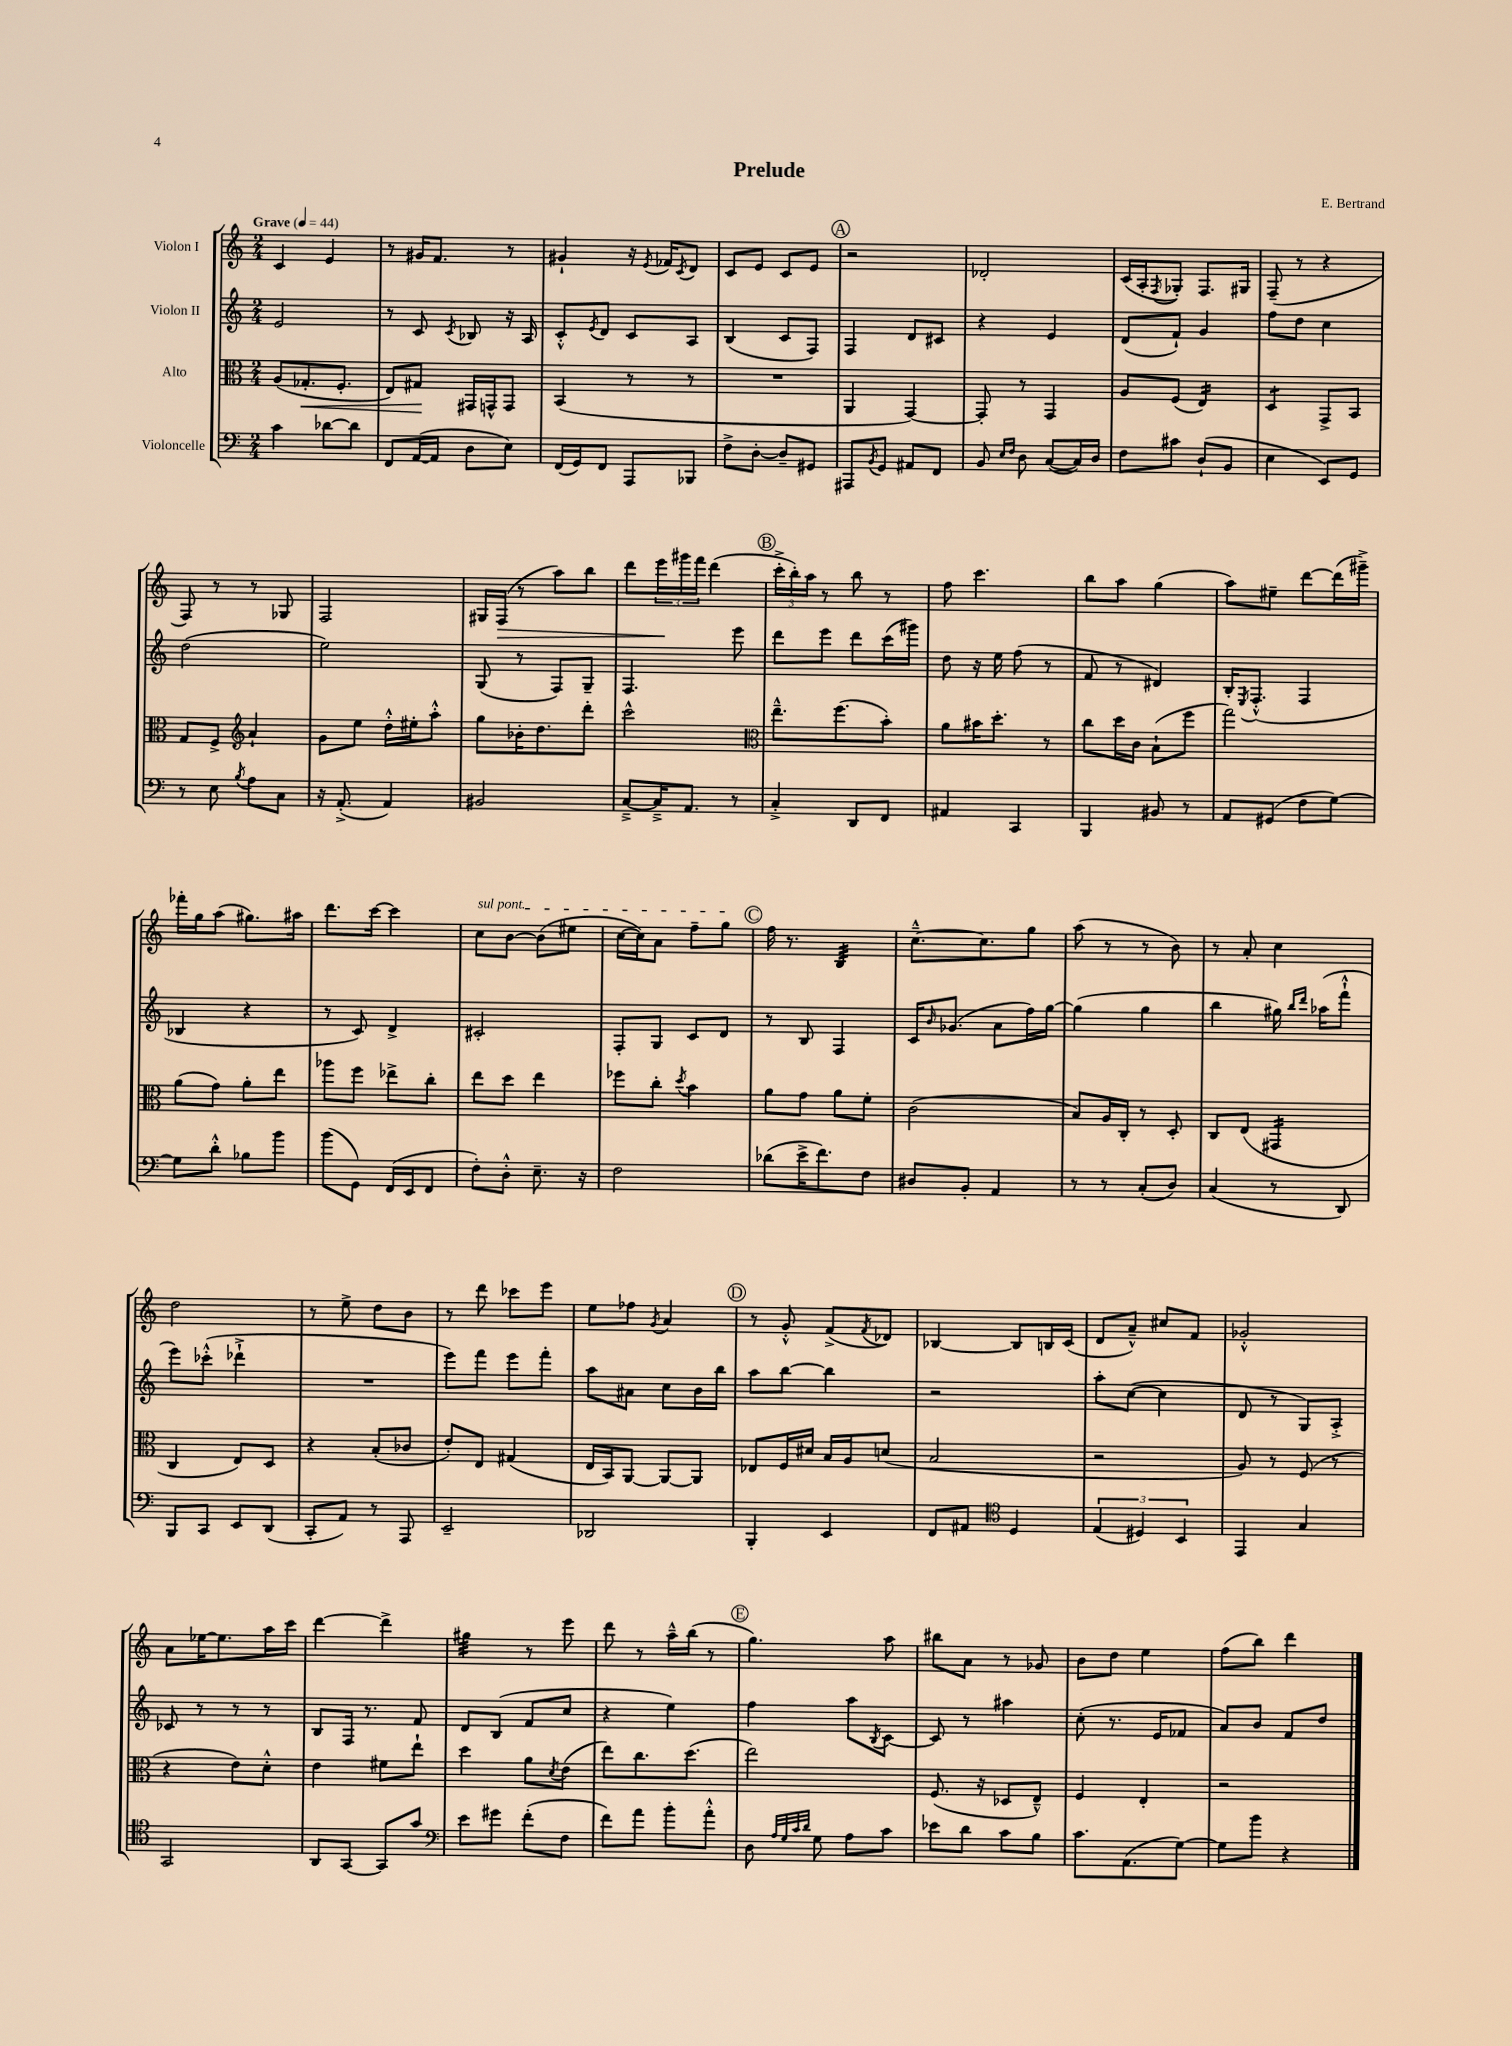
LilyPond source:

\header { title = "Prelude" composer = "E. Bertrand" }
<<
\new StaffGroup <<
\new Staff = "s0" \with { instrumentName = "Violon I" } {
    \clef treble \key c \major \numericTimeSignature \time 2/4 \tempo "Grave" 4 = 44
    c'4 e'4 |
    r8 gis'16 f'8. r8 |
    gis'4-! r16 \acciaccatura { e'8 } fes'16 \acciaccatura { c'8 } d'8 |
    c'8 e'8 c'8 e'8 |
    \mark \markup { \circle "A" } r2 |
    des'2-. |
    c'16( a16-. \acciaccatura { f8 } ges8-.) f8. gis16 |
    f8--( r8 r4 |
    f8) r8 r8 ges8 |
    f2 |
    gis16 f16\>( r8 a''8) b''8 |
    d'''8 \tuplet 3/2 { e'''16\! gis'''16 f'''16 } d'''4( |
    \mark \markup { \circle "B" } \tuplet 3/2 { c'''16-.-> b''16-.) a''16 } r8 b''8 r8 |
    f''8 c'''4. |
    b''8 a''8 g''4( |
    a''8) eis''8-- d'''8~ d'''16( gis'''16--->) |
    fes'''16-. g''16 a''8( gis''8.) ais''16 |
    d'''8. c'''16~ c'''4 |
    \once \override TextSpanner.bound-details.left.text = \markup { \italic "sul pont." } c''8\startTextSpan b'8~ b'8( eis''8 |
    c''16~ c''16) a'8 f''8-- g''8\stopTextSpan |
    \mark \markup { \circle "C" } f''16 r8. b4:32 |
    c''8.~---^ c''8. g''8 |
    a''8( r8 r8 b'8) |
    r8 a'8-. c''4 |
    d''2 |
    r8 e''8-> d''8 b'8 |
    r8 d'''8 ces'''8 e'''8 |
    e''8 fes''8 \acciaccatura { g'8 } a'4 |
    \mark \markup { \circle "D" } r8 g'8-.-^ f'8->( \acciaccatura { f'8 } des'8) |
    bes4~ bes8 b16 c'16( |
    d'8 a'8---^) cis''8 f'8 |
    ges'2-.-^ |
    a'8 ees''16~ ees''8. a''16 c'''16 |
    d'''4~ d'''4-> |
    gis''4:32 r8 e'''8 |
    d'''8 r8 a''16---^ b''16( r8 |
    \mark \markup { \circle "E" } g''4.) a''8 |
    bis''8 a'8 r8 ges'8 |
    b'8 d''8 e''4 |
    f''8( b''8) d'''4 \bar "|." |
}
\new Staff = "s1" \with { instrumentName = "Violon II" } {
    \clef treble \key c \major \numericTimeSignature \time 2/4
    e'2 |
    r8 c'8 \acciaccatura { c'8 } bes8 r16 a16 |
    c'8-.-^ \acciaccatura { e'8 } d'8 c'8 a8 |
    b4( c'8 f8) |
    \mark \markup { \circle "A" } f4 d'8 cis'8 |
    r4 e'4 |
    d'8( f'8-!) g'4 |
    f''8 d''8 c''4 |
    d''2( |
    e''2) |
    g8( r8 f8) g8-- |
    f4. e'''8 |
    \mark \markup { \circle "B" } d'''8 e'''8 d'''8 c'''16( gis'''16) |
    d''8 r16 e''16 f''8( r8 |
    f'8 r8 dis'4) |
    b16-. \acciaccatura { e8 } f8.-.-^( f4 |
    bes4 r4 |
    r8 c'8) d'4-> |
    cis'2-. |
    f8-. g8 c'8 d'8 |
    \mark \markup { \circle "C" } r8 b8 f4 |
    c'16 \grace { b'16 } ges'8.( a'8 f''16) g''16~ |
    g''4( g''4 |
    b''4 gis''16) \grace { b''16 d'''16 } aes''16( f'''8-!-^ |
    e'''8) ces'''8-.-^( des'''4-!-> |
    R2 |
    e'''8) f'''8 e'''8 f'''8-. |
    a''8 ais'8 c''8 b'16 b''16 |
    \mark \markup { \circle "D" } a''8 b''8~ b''4 |
    r2 |
    a''8-. c''8~( c''4 |
    d'8 r8 g8) a8-.-> |
    ces'8 r8 r8 r8 |
    b8 f16 r8. f'8 |
    d'8 b8( f'8 c''8 |
    r4 e''4) |
    \mark \markup { \circle "E" } f''4 a''8 \acciaccatura { b8 } c'8~ |
    c'8 r8 ais''4 |
    c''8-.( r8. e'16 fes'8 |
    a'8) b'8 f'8 d''8 \bar "|." |
}
\new Staff = "s2" \with { instrumentName = "Alto" } {
    \clef alto \key c \major \numericTimeSignature \time 2/4
    a8( ges8.-.\< f8.-. |
    e8) gis8\! gis,16 g,16-^ g,8 |
    b,4( r8 r8 |
    R2 |
    \mark \markup { \circle "A" } a,4 g,4~) |
    g,8-. r8 g,4 |
    a8 f8( e4:16) |
    d4:8 g,8-> b,8 |
    g8 f8-> \clef treble a'4-! |
    g'8 e''8 d''16-.-^ eis''16-. a''8-.-^ |
    g''8 bes'16-. d''8. d'''8-. |
    c'''2-^ |
    \mark \markup { \circle "B" } \clef alto e''8.---^ f''8.( b'8-.) |
    a'8 bis'16 d''8.-. r8 |
    c''8 d''16 c'16 b8-!( f''8 |
    g''2) |
    a'8( g'8) a'8-. e''8 |
    aes''8 f''8 ees''8-> c''8-. |
    e''8 d''8 e''4 |
    fes''8 c''8-. \acciaccatura { d''8 } b'4 |
    \mark \markup { \circle "C" } a'8 g'8 a'8 f'8-. |
    c'2( |
    b8) a16 c16-. r8 d8-. |
    c8 e8( gis,4:16 |
    c4 e8) d8 |
    r4 b8-.( ces'8 |
    e'8-.) e8 gis4( |
    e16 b,16) a,8~ a,8~ a,8 |
    \mark \markup { \circle "D" } ees8 f16 dis'16 b16 a16 d'8( |
    b2 |
    r2 |
    a8) r8 f8( r8 |
    r4 e'8) d'8-.-^ |
    e'4 fis'8 e''8-! |
    d''4 a'8 \acciaccatura { d'8 } e'8( |
    e''8) c''8. d''8.( |
    \mark \markup { \circle "E" } e''2) |
    f8.( r16 des8 e8---^) |
    f4 e4-. |
    r2 \bar "|." |
}
\new Staff = "s3" \with { instrumentName = "Violoncelle" } {
    \clef bass \key c \major \numericTimeSignature \time 2/4
    c'4 des'8~ des'8 |
    f,8 a,16~( a,16 d8 e8) |
    f,16( g,16) f,8 a,,8 bes,,8 |
    f8-> d8~-. d8-- gis,8 |
    \mark \markup { \circle "A" } ais,,8 \acciaccatura { b,8 } g,8 ais,8 f,8 |
    b,8 \grace { e16 f16 } d8 c8~( c16) d16 |
    f8 cis'8 d8-!( b,8 |
    e4 e,8) g,8 |
    r8 e8 \acciaccatura { b8 } a8 c8 |
    r16 a,8.-.->( a,4) |
    bis,2 |
    c8~---> c16---> a,8. r8 |
    \mark \markup { \circle "B" } c4-.-> d,8 f,8 |
    ais,4 c,4 |
    b,,4 bis,8 r8 |
    a,8 gis,8( f8 g8~) |
    g8 d'8-.-^ bes8 b'8 |
    b'8( g,8) f,16( e,16 f,8 |
    f8-.) d8-.-^ e8.-- r16 |
    f2 |
    \mark \markup { \circle "C" } des'8( e'16-> f'8.) f8 |
    dis8 b,8-. a,4 |
    r8 r8 c8-.( d8) |
    c4( r8 d,8) |
    b,,8 c,8 e,8 d,8( |
    c,8-. a,8) r8 a,,8 |
    e,2-- |
    des,2 |
    \mark \markup { \circle "D" } b,,4-. e,4 |
    f,8 ais,8 \clef tenor d4 |
    \tuplet 3/2 { e4( dis4) b,4 } |
    e,4 g4 |
    g,2 |
    a,8 g,8~ g,8 g'8 |
    \clef bass e'8 gis'8 f'8-.( f8 |
    f'8) a'8 b'8-. a'8-.-^ |
    \mark \markup { \circle "E" } d8 \grace { a32 g32 c'32 d'32 } g8 a8 c'8 |
    ees'8 d'8 c'8 b8 |
    c'8. a,8.( g8~) |
    g8 b'8 r4 \bar "|." |
}
>>
>>
\layout { \context { \Score \remove "Bar_number_engraver" } }
